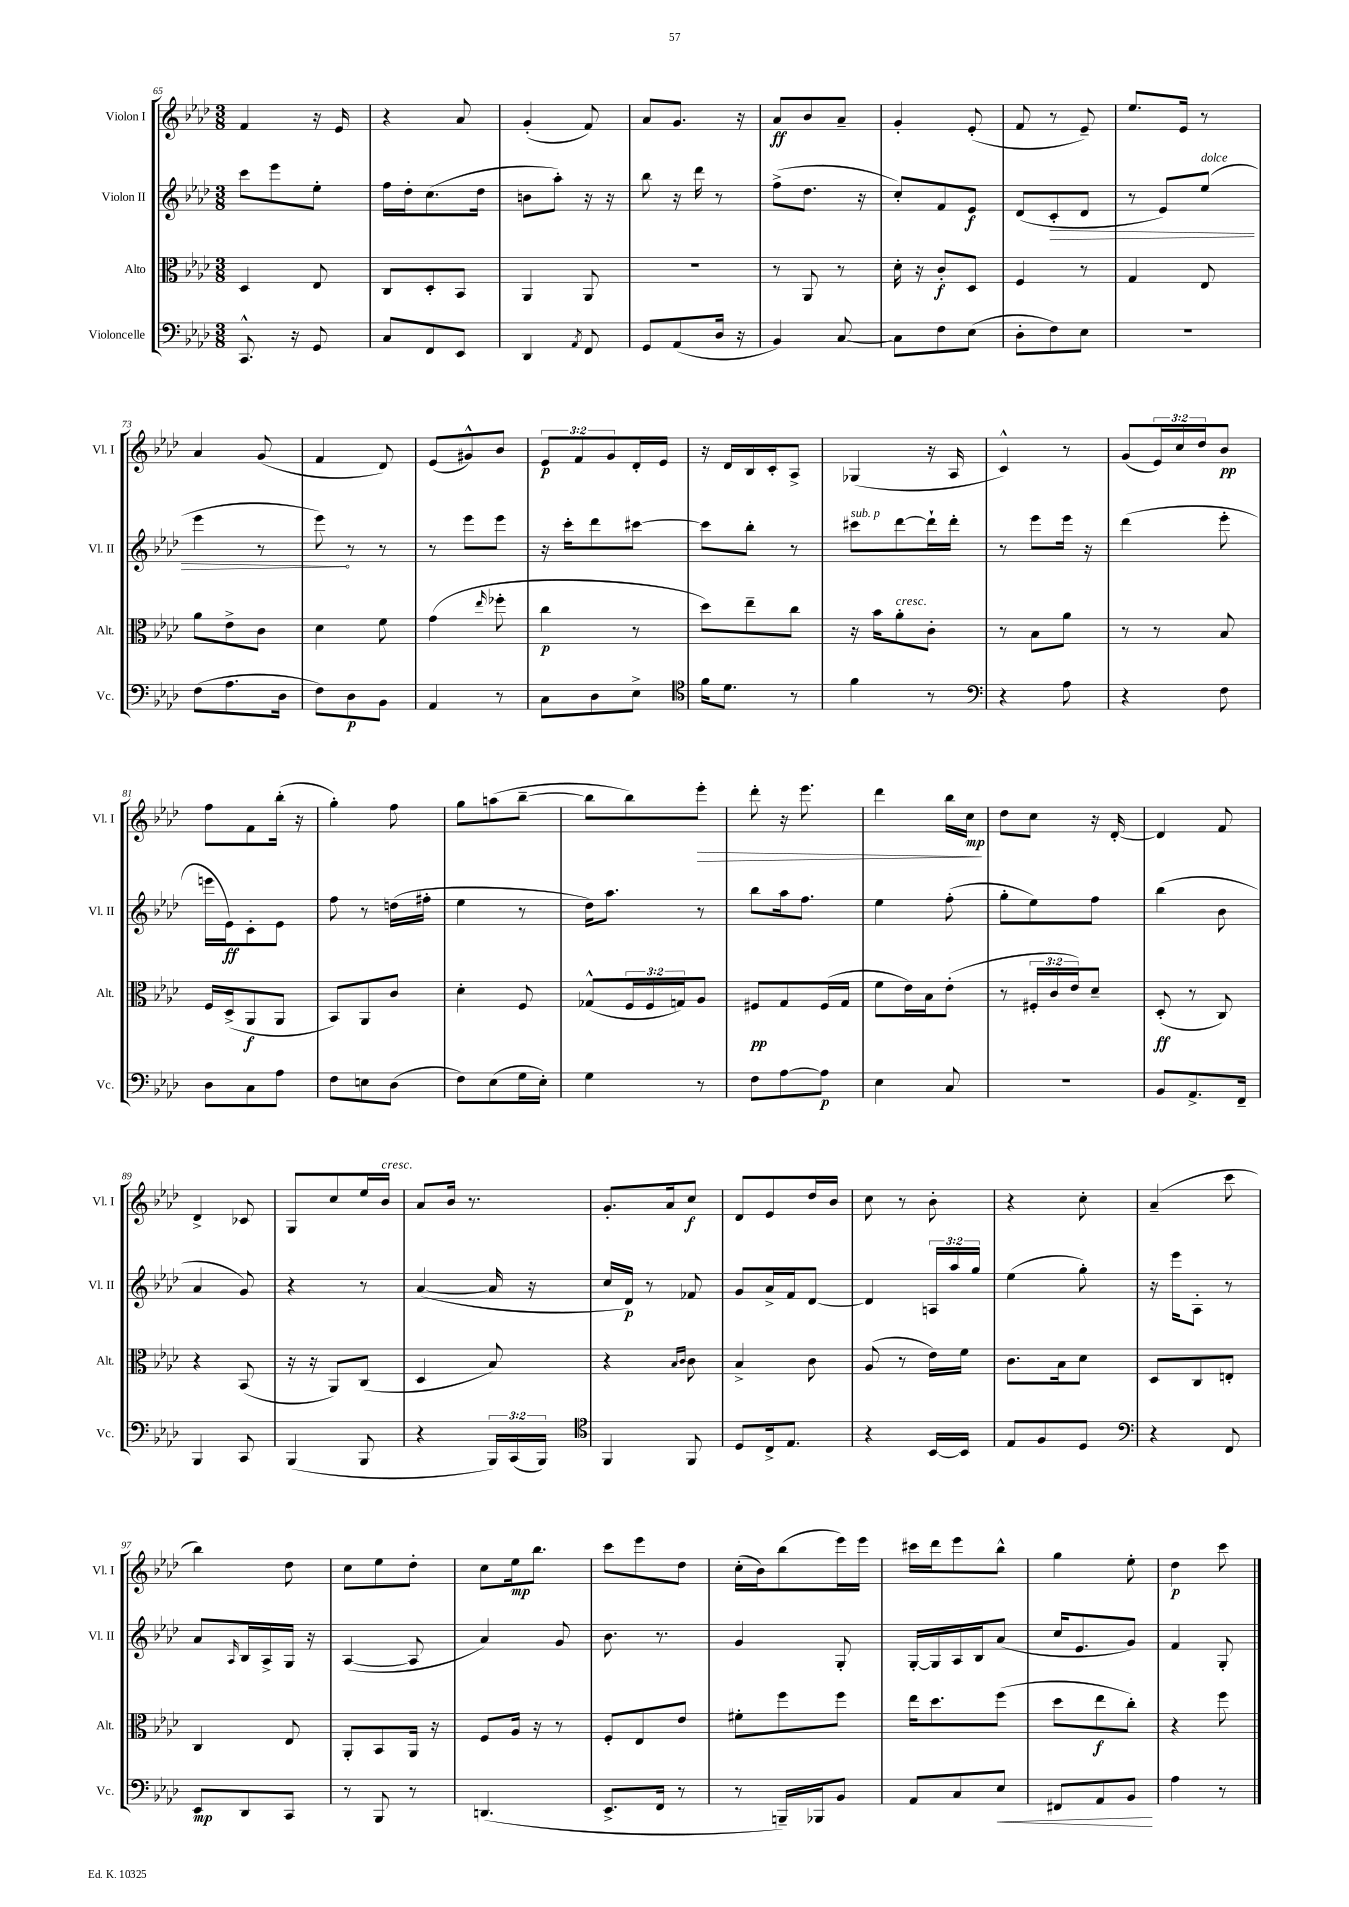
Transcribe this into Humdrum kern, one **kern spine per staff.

**kern	**kern	**kern	**kern
*staff4	*staff3	*staff2	*staff1
*clefF4	*clefC3	*clefG2	*clefG2
*k[b-e-a-d-]	*k[b-e-a-d-]	*k[b-e-a-d-]	*k[b-e-a-d-]
*M3/8	*M3/8	*M3/8	*M3/8
8.CC^^	4D-	8ccc	4f
.	.	8eee-	.
16r	.	.	.
8GG	8E-	8ee-'	16r
.	.	.	16e-
=	=	=	=
8C	8C	16ff	4r
.	.	16dd-'	.
8FF	8D-'	(8.cc	.
8EE-	8BB-	.	8a-
.	.	16dd-	.
=	=	=	=
4DD-	4AA-	8b	(4g'
.	.	8aa-')	.
8qAA-	.	.	.
8FF	8AA-	16r	8f)
.	.	16r	.
=	=	=	=
8GG	4.r	8bb-	8a-
(8AA-	.	16r	8.g
.	.	16ddd-	.
16D-	.	8r	.
16r	.	.	16r
=	=	=	=
4BB-)	8r	(8ff^	8a-
.	8AA-	8.dd-	8b-
[8C	8r	.	8a-~
.	.	16r	.
=	=	=	=
8C]	16d-'	8cc')	4g'
.	16r	.	.
8F	8c'	8f	.
(8E-	8D-	8e-	(8e-'
=	=	=	=
8D-'	4F	(8d-	8f
8F)	.	8c'	8r
8E-	8r	8d-	8e-~)
=	=	=	=
4.r	4G	8r	8.ee-
.	.	8e-)	.
.	.	.	16e-
.	8E-	(8ee-	8r
=	=	=	=
(8F	8a-	4eee-	4a-
8.A-	8e-^	.	.
.	8c	8r	(8g
16D-	.	.	.
=	=	=	=
8F)	4d-	8eee-)	4f
8D-	.	8r	.
8BB-	8f	8r	8d-)
=	=	=	=
4AA-	(4g	8r	(8e-
.	.	8eee-	8g#^^)
.	16qqee-	.	.
8r	8ff-'	8eee-	8b-
=	=	=	=
8C	4cc	16r	12e-
.	.	16ccc'	.
.	.	.	12f
8D-	.	8ddd-	.
.	.	.	12g
8E-^	8r	[8ccc#	16d-'
.	.	.	16e-
=	=	=	=
*clefC4	*	*	*
16f	8dd-)	8ccc#]	16r
8.d-	.	.	16d-
.	8ee-~	8bb-'	16B-
.	.	.	16c'
8r	8cc	8r	8A-^
=	=	=	=
4f	16r	8ccc#	(4G-
.	16b-	.	.
.	8a-'	[8ddd-	.
8r	8c'	16ddd-`]	16r
.	.	16ddd-'	16A-
=	=	=	=
*clefF4	*	*	*
4r	8r	8r	4c^^)
.	8B-	8eee-	.
8A-	8a-	16eee-	8r
.	.	16r	.
=	=	=	=
4r	8r	(4ddd-	(8g
.	8r	.	24e-)
.	.	.	24cc
.	.	.	24dd-
8F	8B-	8eee-'	8b-
=	=	=	=
8D-	16F	16eee	8ff
.	(16D-^	16e-)	.
8C	8AA-	8c'	8f
8A-	8AA-	8e-	(16bb-'
.	.	.	16r
=	=	=	=
8F	8BB-)	8ff	4gg')
8E	8AA-	8r	.
(8D-	8c	(16dd	8ff
.	.	16ff#'	.
=	=	=	=
8F)	4d-'	4ee-	8gg
(8E-	.	.	(8aa
16G	8F	8r	[8bb-~
16E-')	.	.	.
=	=	=	=
4G	(8G-^^	16dd-)	8bb-]
.	.	8.aa-	.
.	24F	.	8bb-)
.	24F	.	.
.	24G)	.	.
8r	8A-	8r	8eee-'
=	=	=	=
8F	8F#	8bb-	8ddd-'
[8A-	8G	16aa-	16r
.	.	8.ff	8.eee-
8A-]	(16F#	.	.
.	16G	.	.
=	=	=	=
4E-	8f	4ee-	4ddd-
.	16e-)	.	.
.	16B-	.	.
8C	(8e-'	(8ff'	16bb-
.	.	.	16cc
=	=	=	=
4.r	8r	8gg'	8dd-
.	24F#'	8ee-)	8cc
.	24c	.	.
.	24e-)	.	.
.	8d-~	8ff	16r
.	.	.	[16d-'
=	=	=	=
8BB-	(8D-'	(4bb-	4d-]
8.AA-^	8r	.	.
.	8C)	8b-	8f
16FF~	.	.	.
=	=	=	=
4BBB-	4r	4a-	4d-^
8CC	(8BB-	8g)	8c-
=	=	=	=
(4BBB-	16r	4r	8G
.	16r	.	.
.	8AA-)	.	8cc
8BBB-	(8C	8r	16ee-
.	.	.	16b-
=	=	=	=
4r	4D-	([4a-	8a-
.	.	.	16b-
.	.	.	8.r
24BBB-)	8B-)	16a-]	.
(24CC	.	.	.
.	.	16r	.
24BBB-)	.	.	.
=	=	=	=
*clefC4	*	*	*
4FF	4r	16cc	8.g'
.	.	16d-)	.
.	.	8r	.
.	.	.	16a-
.	16qqB-	.	.
.	16qqc	.	.
8FF	8c	8f-	8cc
=	=	=	=
8D-	4B-^	8g	8d-
16C^	.	16a-^	8e-
8.E-	.	16f	.
.	8c	[8d-	16dd-
.	.	.	16b-
=	=	=	=
4r	(8A-	4d-]	8cc
.	8r	.	8r
[16BB-	16e-)	24A	8b-'
.	.	24aa-	.
16BB-]	16f	.	.
.	.	24gg	.
=	=	=	=
8E-	8.c	(4ee-	4r
8F	.	.	.
.	16B-	.	.
8D-	8d-	8gg')	8cc'
=	=	=	=
*clefF4	*	*	*
4r	8D-	16r	(4a-~
.	.	16eee-	.
.	8C	8A-'	.
8FF	8E'	8r	8ccc
=	=	=	=
8EE-	4C	8a-	4bb-)
.	.	16qqA-	.
8DD-	.	16B-	.
.	.	16A-^	.
8CC	8E-	16G	8dd-
.	.	16r	.
=	=	=	=
8r	8AA-'	([4A-	8cc
8BBB-	8BB-	.	8ee-
8r	16AA-	8A-]	8dd-'
.	16r	.	.
=	=	=	=
(4.DD	8F	4a-)	8cc
.	16A-	.	16ee-
.	16r	.	8.bb-
.	8r	8g	.
=	=	=	=
8.EE-^	8F'	8.b-	8ccc
.	8E-	.	8eee-
16FF	.	8.r	.
8r	8e-	.	8dd-
=	=	=	=
8r	8f#'	4g	(16cc'
.	.	.	16b-)
16BBB~)	8ff	.	(8bb-
16BBB-	.	.	.
8BB-	8ff	8G'	16eee-)
.	.	.	16eee-
=	=	=	=
8AA-	16ee-	[16G'	16ccc#
.	8.dd-	16G]	16ddd-
8C	.	16A-	8eee-
.	.	16B-	.
8E-	(8ff	(8a-	8bb-^^
=	=	=	=
8FF#	8dd-	16cc	4gg
.	.	8.e-	.
8AA-	8ee-	.	.
8BB-	8cc')	8g)	8ee-'
=	=	=	=
4A-	4r	4f	4dd-
8r	8ff	8G'	8ccc
==	==	==	==
*-	*-	*-	*-
